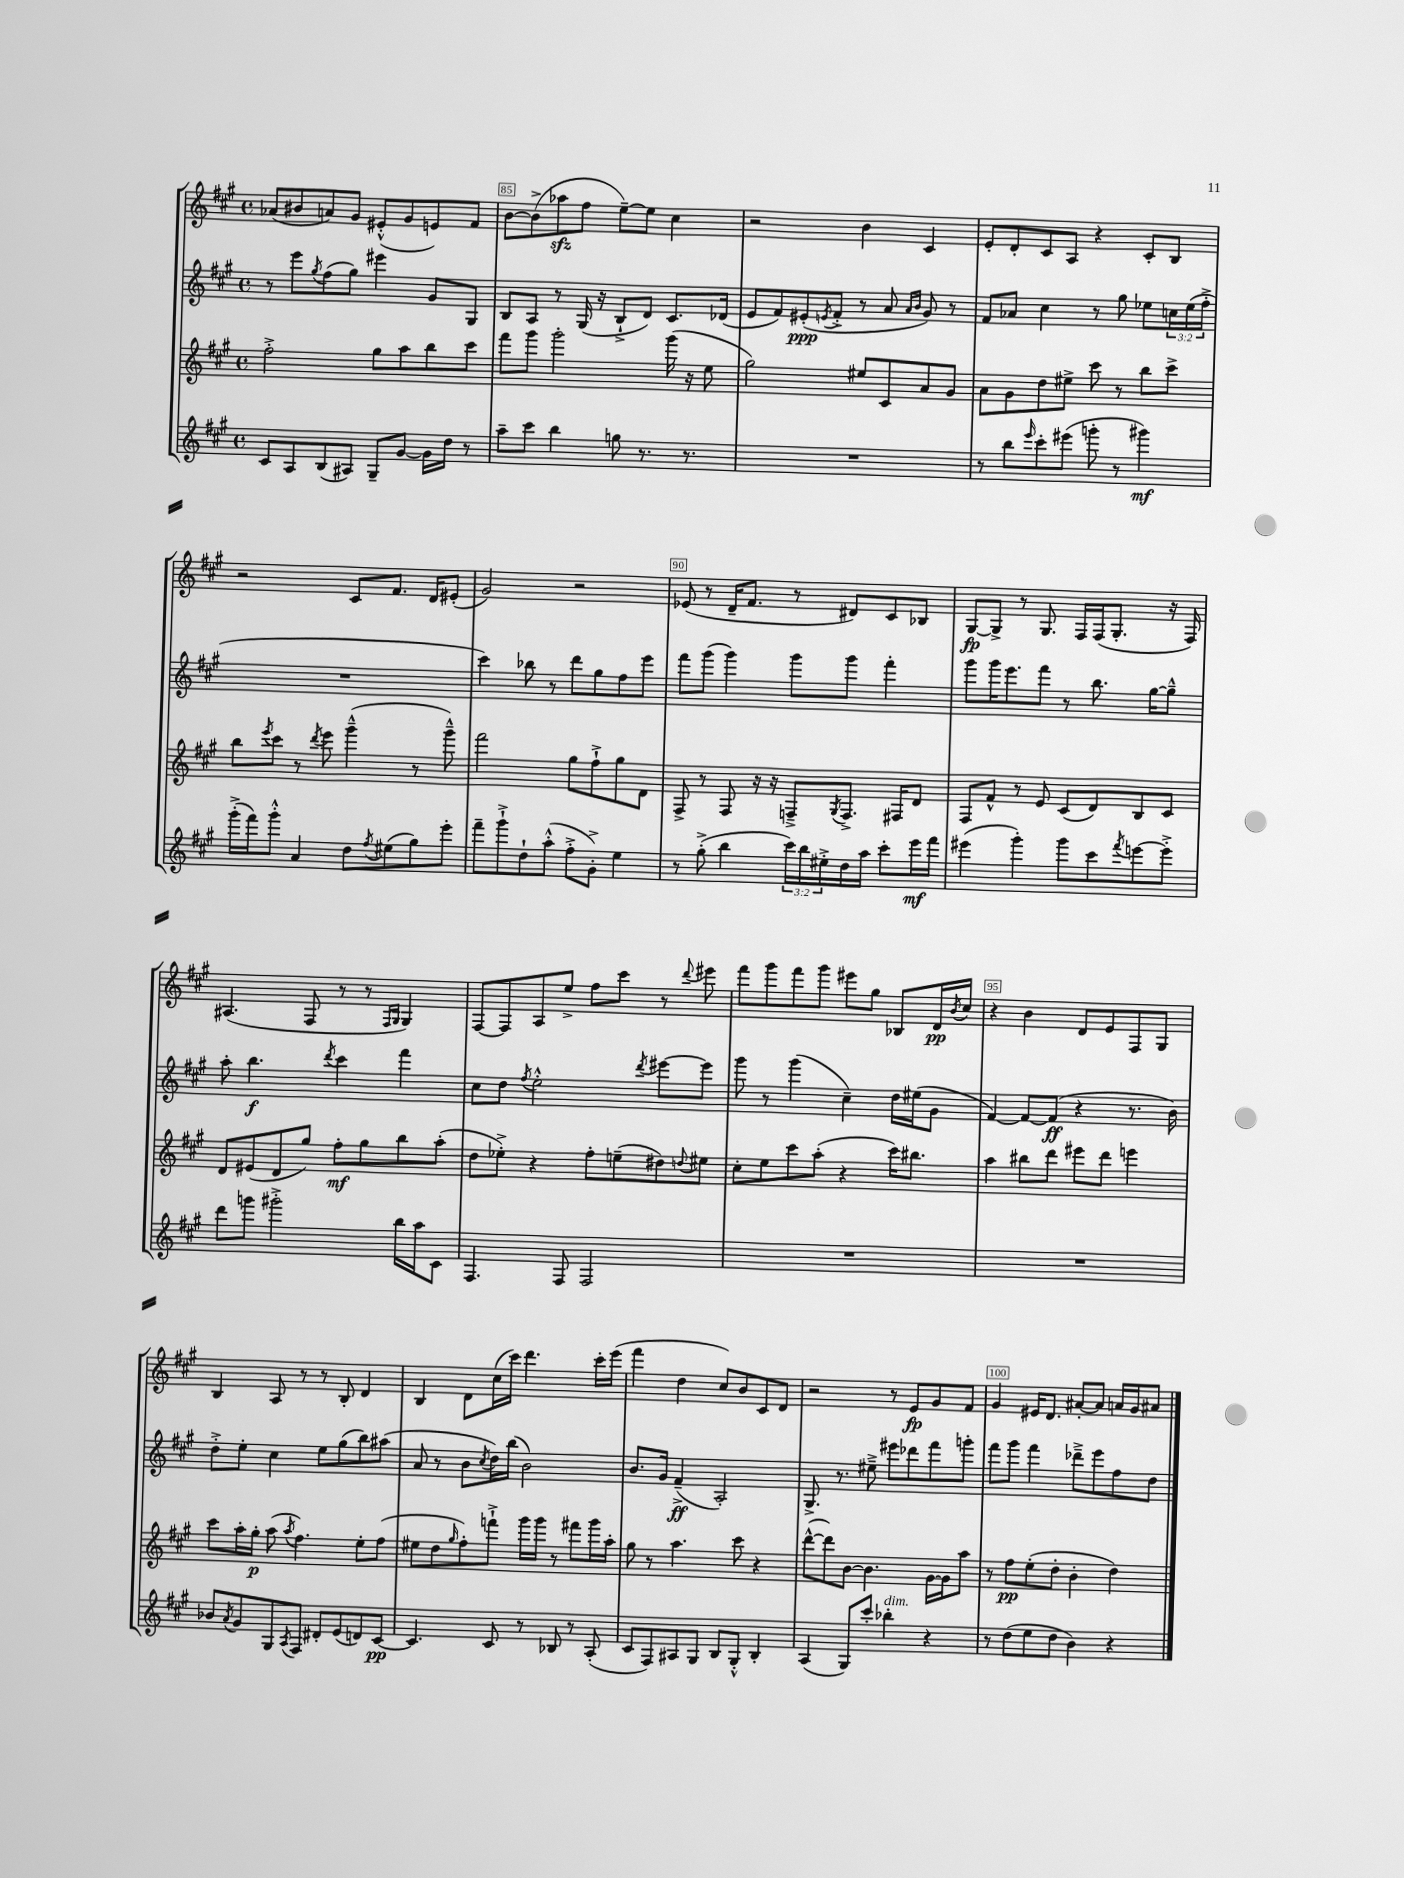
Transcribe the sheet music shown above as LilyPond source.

<<
\new StaffGroup <<
\new Staff = "s0" {
    \clef treble \key a \major \defaultTimeSignature \time 4/4
    aes'8( bis'8 a'8) gis'8 eis'8-.-^( gis'8 e'8) fis'8 |
    b'8~ b'8->( aes''8\sfz fis''8 e''8~--) e''8 cis''4 |
    r2 b'4 cis'4 |
    e'8-. d'8-. cis'8 a8 r4 cis'8-. b8 |
    r2 cis'8 fis'8. d'16 eis'8-.( |
    gis'2) r2 |
    ees'8( r8 d'16-- fis'8. r8 dis'8) cis'8 bes8 |
    gis8~\fp gis8-> r8 gis8. fis16 fis16( gis8.-. r16 fis16) |
    ais4.( fis8 r8 r8 \grace { fis16 gis16 } gis4) |
    fis8~ fis8 a8 e''8-> fis''8 cis'''8 r8 \appoggiatura { d'''8 } eis'''8 |
    fis'''8 gis'''8 fis'''8 gis'''8 eis'''8 gis''8 bes8 d'16\pp \acciaccatura { b'8 } cis''16 |
    r4 b'4 d'8 e'8 fis8 gis8 |
    b4 a8 r8 r8 b8-. d'4 |
    b4 d'8 cis''16( cis'''16) d'''4. cis'''16-. e'''16( |
    fis'''4 d''4 cis''8) b'8 cis'8 d'8 |
    r2 r8 e'8\fp gis'8 fis'8 |
    gis'4 eis'16 d'8. ais'8~-. ais'8 a'16 gis'16 ais'8 \bar "|." |
}
\new Staff = "s1" {
    \clef treble \key a \major \defaultTimeSignature \time 4/4 \override Staff.TupletNumber.text = #tuplet-number::calc-fraction-text
    r8 e'''8 \acciaccatura { gis''8 } fis''8( gis''8) eis'''4 gis'8 gis8 |
    b8 a8 r8 gis16( r16 b8-!-> d'8) cis'8. des'16( |
    e'8 fis'8) eis'8-.\ppp( \acciaccatura { e'8 } fis'8-.-> r8 a'8 \grace { a'16 b'16 } gis'8) r8 |
    fis'8 aes'8 cis''4 r8 gis''8 ees''8 \tuplet 3/2 { c''16 ees''16( fis''16-.-> } |
    R1 |
    cis'''4) bes''8 r8 d'''8 gis''8 fis''8 e'''8 |
    fis'''8 gis'''8( gis'''4) gis'''8 gis'''8 fis'''4-. |
    gis'''8 gis'''16 e'''8. fis'''8 r8 b''8. gis''16~ gis''8---^ |
    a''8-. b''4.\f \acciaccatura { d'''8 } cis'''4 fis'''4 |
    cis''8 d''8 \acciaccatura { fis''8 } e''2-.-^ \acciaccatura { d'''8 } eis'''8~ eis'''8 |
    gis'''8 r8 gis'''4( cis''4--) d''16 eis''16( gis'8 |
    fis'4~) fis'8~ fis'8\ff( r4 r8. b'16) |
    d''8-.-> e''8-. cis''4 e''8 gis''8( b''8) ais''8( |
    a'8 r8 b'8 \acciaccatura { cis''8 } d''16) b''16( b'2) |
    b'8. gis'16 fis'4--->\ff( a2-.) |
    gis8.-> r8. eis''8---> eis'''8 des'''8 fis'''8 g'''8-. |
    fis'''8 gis'''8 fis'''4 des'''8---> e'''8 fis''8 d''8 \bar "|." |
}
\new Staff = "s2" {
    \clef treble \key a \major \defaultTimeSignature \time 4/4
    fis''2-.-> gis''8 a''8 b''8 cis'''8 |
    fis'''8 gis'''8 gis'''2-. gis'''16( r16 e''8 |
    gis''2) eis''8 cis'8 a'8 gis'8 |
    a'8 gis'8 d''8 eis''8-> cis'''8 r8 b''8 cis'''8-> |
    b''8 \acciaccatura { e'''8 } cis'''8 r8 \acciaccatura { d'''8 } e'''8 gis'''4---^( r8 gis'''8---^) |
    fis'''2 gis''8 fis''8-!-> gis''8 d'8 |
    fis8-> r8 fis8 r16 r16 f8---> \acciaccatura { gis8 } f8.-> fis16 d'8 |
    fis8 fis'8-^ r8 e'8 cis'8( d'8) b8 cis'8 |
    d'8 eis'8( d'8 gis''8) fis''8-.\mf gis''8 b''8 a''8-.( |
    d''8 ees''8-.->) r4 fis''8-. e''8--( dis''8) \appoggiatura { d''8 } eis''8 |
    cis''8-. e''8 cis'''8 a''8-.( r4 cis'''16) bis''8. |
    a''4 bis''8 d'''8 eis'''8 d'''8 e'''4 |
    cis'''8 a''16-. gis''16-.\p a''8( \acciaccatura { a''8 } fis''4.) e''8-. fis''8( |
    eis''8 d''8 \grace { gis''16 } fis''8-.) f'''8-!-> gis'''16 gis'''16 r8 fis'''8 gis'''16 a''16-. |
    gis''8 r8 a''4. cis'''8 r4 |
    d'''8~-^( d'''8) b'8~ b'4. gis'16~ gis'16 a''8 |
    r8 fis''8\pp e''8-.( d''8-. b'4-. d''4) \bar "|." |
}
\new Staff = "s3" {
    \clef treble \key a \major \defaultTimeSignature \time 4/4 \override Staff.TupletNumber.text = #tuplet-number::calc-fraction-text
    cis'8 a8 b8( ais8) gis8-- gis'8~ gis'16 d''16 r8 |
    a''8-- cis'''8 b''4 g''8 r8. r8. |
    R1 |
    r8 b''8 \grace { e'''16 } cis'''8-. eis'''8( g'''8-. r8 gis'''4\mf) |
    gis'''16-.->( fis'''16) gis'''8-.-^ a'4 d''8 \acciaccatura { fis''8 } eis''8( gis''8) e'''8-. |
    fis'''8-- gis'''8-!-> d''8-! a''8-.-^( fis''8-.-> gis'8-.->) e''4 |
    r8 gis''8-.->( b''4 \tuplet 3/2 { cis'''16) b''16 eis''16-.-> } d''16 a''16 cis'''8-. e'''16\mf fis'''16 |
    eis'''4( gis'''4-.) gis'''8 cis'''8 \acciaccatura { fis'''8 } e'''8~ e'''8-.-> |
    d'''8 g'''8 gis'''2-.-> b''16 a''16 cis'8 |
    fis4. fis8 fis2 |
    R1 |
    R1 |
    bes'8 \acciaccatura { a'8 } gis'8 gis8 \acciaccatura { a8 } fis8 dis'8-. e'8( d'8) cis'8~\pp |
    cis'4. cis'8 r8 bes8 r8 a8-.( |
    cis'8 fis8) ais8 gis8 b8 gis8-.-^ b4-. |
    a4( gis8) cis'''8-. bes''4-.^\markup { \italic "dim." } r4 |
    r8 d''8( e''8 d''8 b'4) r4 \bar "|." |
}
>>
>>
\layout { \context { \Score currentBarNumber = #84 \override BarNumber.break-visibility = ##(#f #t #t) barNumberVisibility = #(every-nth-bar-number-visible 5) \override BarNumber.stencil = #(make-stencil-boxer 0.1 0.3 ly:text-interface::print) } }
